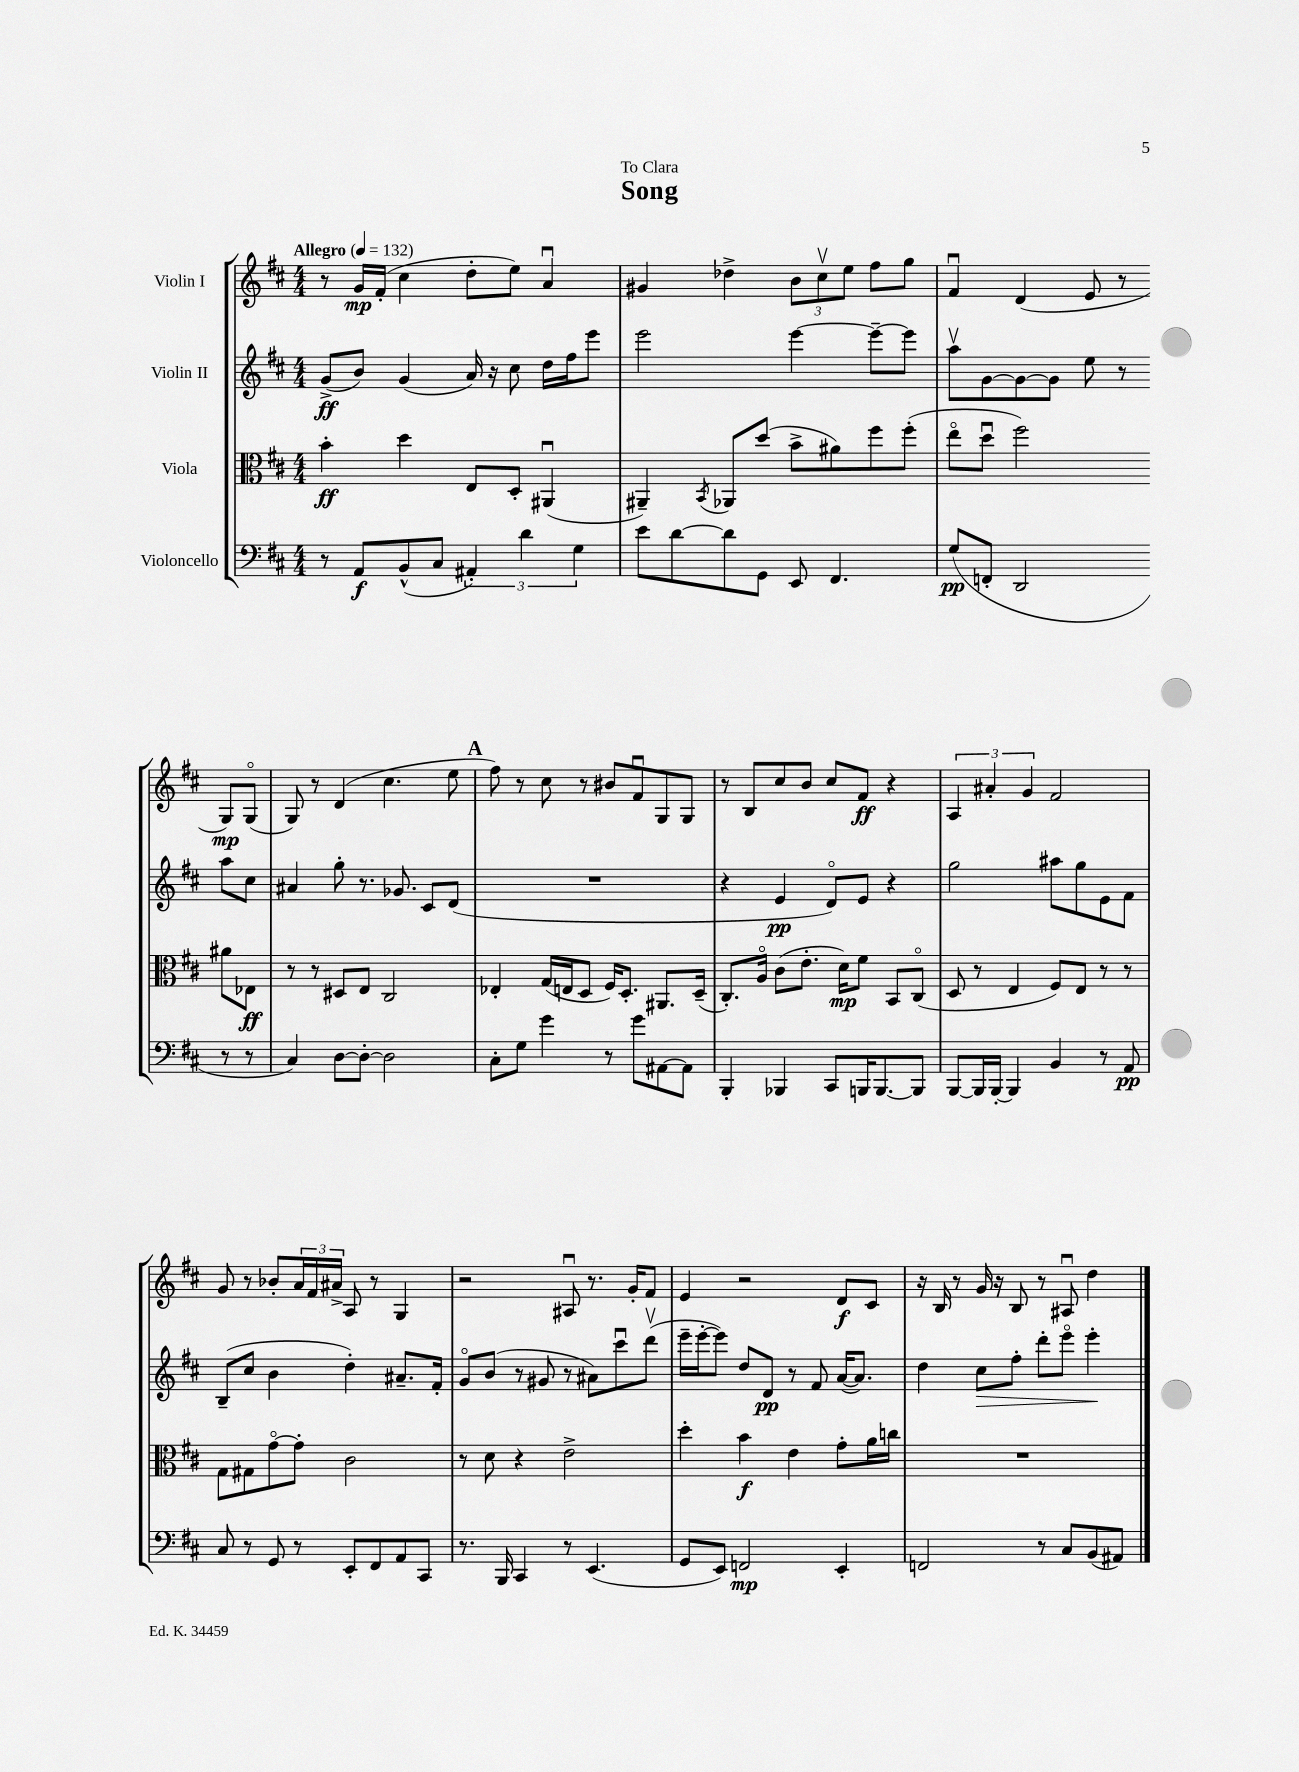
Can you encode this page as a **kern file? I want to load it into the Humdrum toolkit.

**kern	**kern	**kern	**kern
*staff4	*staff3	*staff2	*staff1
*clefF4	*clefC3	*clefG2	*clefG2
*k[f#c#]	*k[f#c#]	*k[f#c#]	*k[f#c#]
*M4/4	*M4/4	*M4/4	*M4/4
*MM132	*MM132	*MM132	*MM132
8r	4b'	(8g^	8r
8AA	.	8b)	16g
.	.	.	(16f#'
(8BB^^	4dd	(4g	4cc#
8C#	.	.	.
6AA#')	8E	16a)	8dd'
.	.	16r	.
.	8D'	8cc#	8ee)
6d	.	.	.
.	(4AA#u	16dd	4au
.	.	16ff#	.
6G	.	.	.
.	.	8eee	.
=	=	=	=
8e	4AA#~)	2eee	4g#
[8d	.	.	.
.	8qBB	.	.
8d]	8AA-	.	4dd-^
8GG	(8dd	.	.
8EE	8b^	[4eee	12b
.	.	.	12cc#v
4.FF#	8a#)	.	.
.	.	.	12ee
.	8ff#	8eee~_	8ff#
.	(8ff#'	8eee]	8gg
=	=	=	=
(8G	8eeo	8aav	4f#u
8FF'	8ddu	[8g	.
2DD	2ff#)	8g_	(4d
.	.	8g]	.
.	.	8ee	8e
.	.	8r	8r
8r	8a#	8aa	8G)
8r	8E-	8cc#	(8Go
=	=	=	=
4C#)	8r	4a#	8G)
.	8r	.	8r
[8D	8D#	8gg'	(4d
8D'_	8E	8.r	.
2D]	2C#	.	4.cc#
.	.	8.g-	.
.	.	8c#	.
.	.	(8d	8ee
=	=	=	=
8C#'	4E-'	1r	8ff#)
8G	.	.	8r
4g	(16G	.	8cc#
.	16E	.	.
.	8D	.	8r
8r	16F#)	.	8b#
.	8.D'	.	.
8g	.	.	8f#u
[8AA#	8.AA#	.	8G
8AA#]	.	.	8G
.	(16D~	.	.
=	=	=	=
4BBB'	8.C#')	4r	8r
.	.	.	8B
.	16Ao	.	.
4BBB-	(8c#	4e	8cc#
.	8.e'	.	8b
8CC#	.	8do)	8cc#
.	16d)	.	.
16BBB	8f#	8e	8f#
[8.BBB	.	.	.
.	8BB	4r	4r
8BBB]	(8C#o	.	.
=	=	=	=
[8BBB	8D	2gg	6A
16BBB]	8r	.	.
.	.	.	6a#'
[16BBB'	.	.	.
4BBB]	4E	.	.
.	.	.	6g
4BB	8F#)	8aa#	2f#
.	8E	8gg	.
8r	8r	8e	.
8AA	8r	8f#	.
=	=	=	=
8C#	8G	(8B~	8g
8r	8G#	8cc#	8r
8GG	[8go	4b	8b-'
8r	8g']	.	24a
.	.	.	24f#
.	.	.	24a#^
8EE'	2c#	4dd')	8A
8FF#	.	.	8r
8AA	.	8.a#~	4G
8CC#	.	.	.
.	.	16f#'	.
=	=	=	=
8.r	8r	8go	2r
.	8d	(8b	.
16BBB	.	.	.
4CC#	4r	8r	.
.	.	8g#	.
8r	2e^	8r	8A#u
(4.EE	.	8a#)	8.r
.	.	8ccc#u	.
.	.	.	16g'
.	.	(8dddv	8f#
=	=	=	=
8GG	4dd'	16eee~	4e
.	.	[16eee'	.
8EE)	.	8eee])	.
2FF	4b	8dd	2r
.	.	8d	.
.	4e	8r	.
.	.	8f#	.
4EE'	8g'	([16a	8d
.	.	8.a])	.
.	16a	.	8c#
.	16cc	.	.
=	=	=	=
2FF	1r	4dd	16r
.	.	.	16B
.	.	.	8r
.	.	8cc#	16g
.	.	.	16r
.	.	8ff#'	8B
8r	.	8ddd'	8r
8C#	.	8eeeo	8A#u
(8BB	.	4eee'	4dd
8AA#)	.	.	.
==	==	==	==
*-	*-	*-	*-
